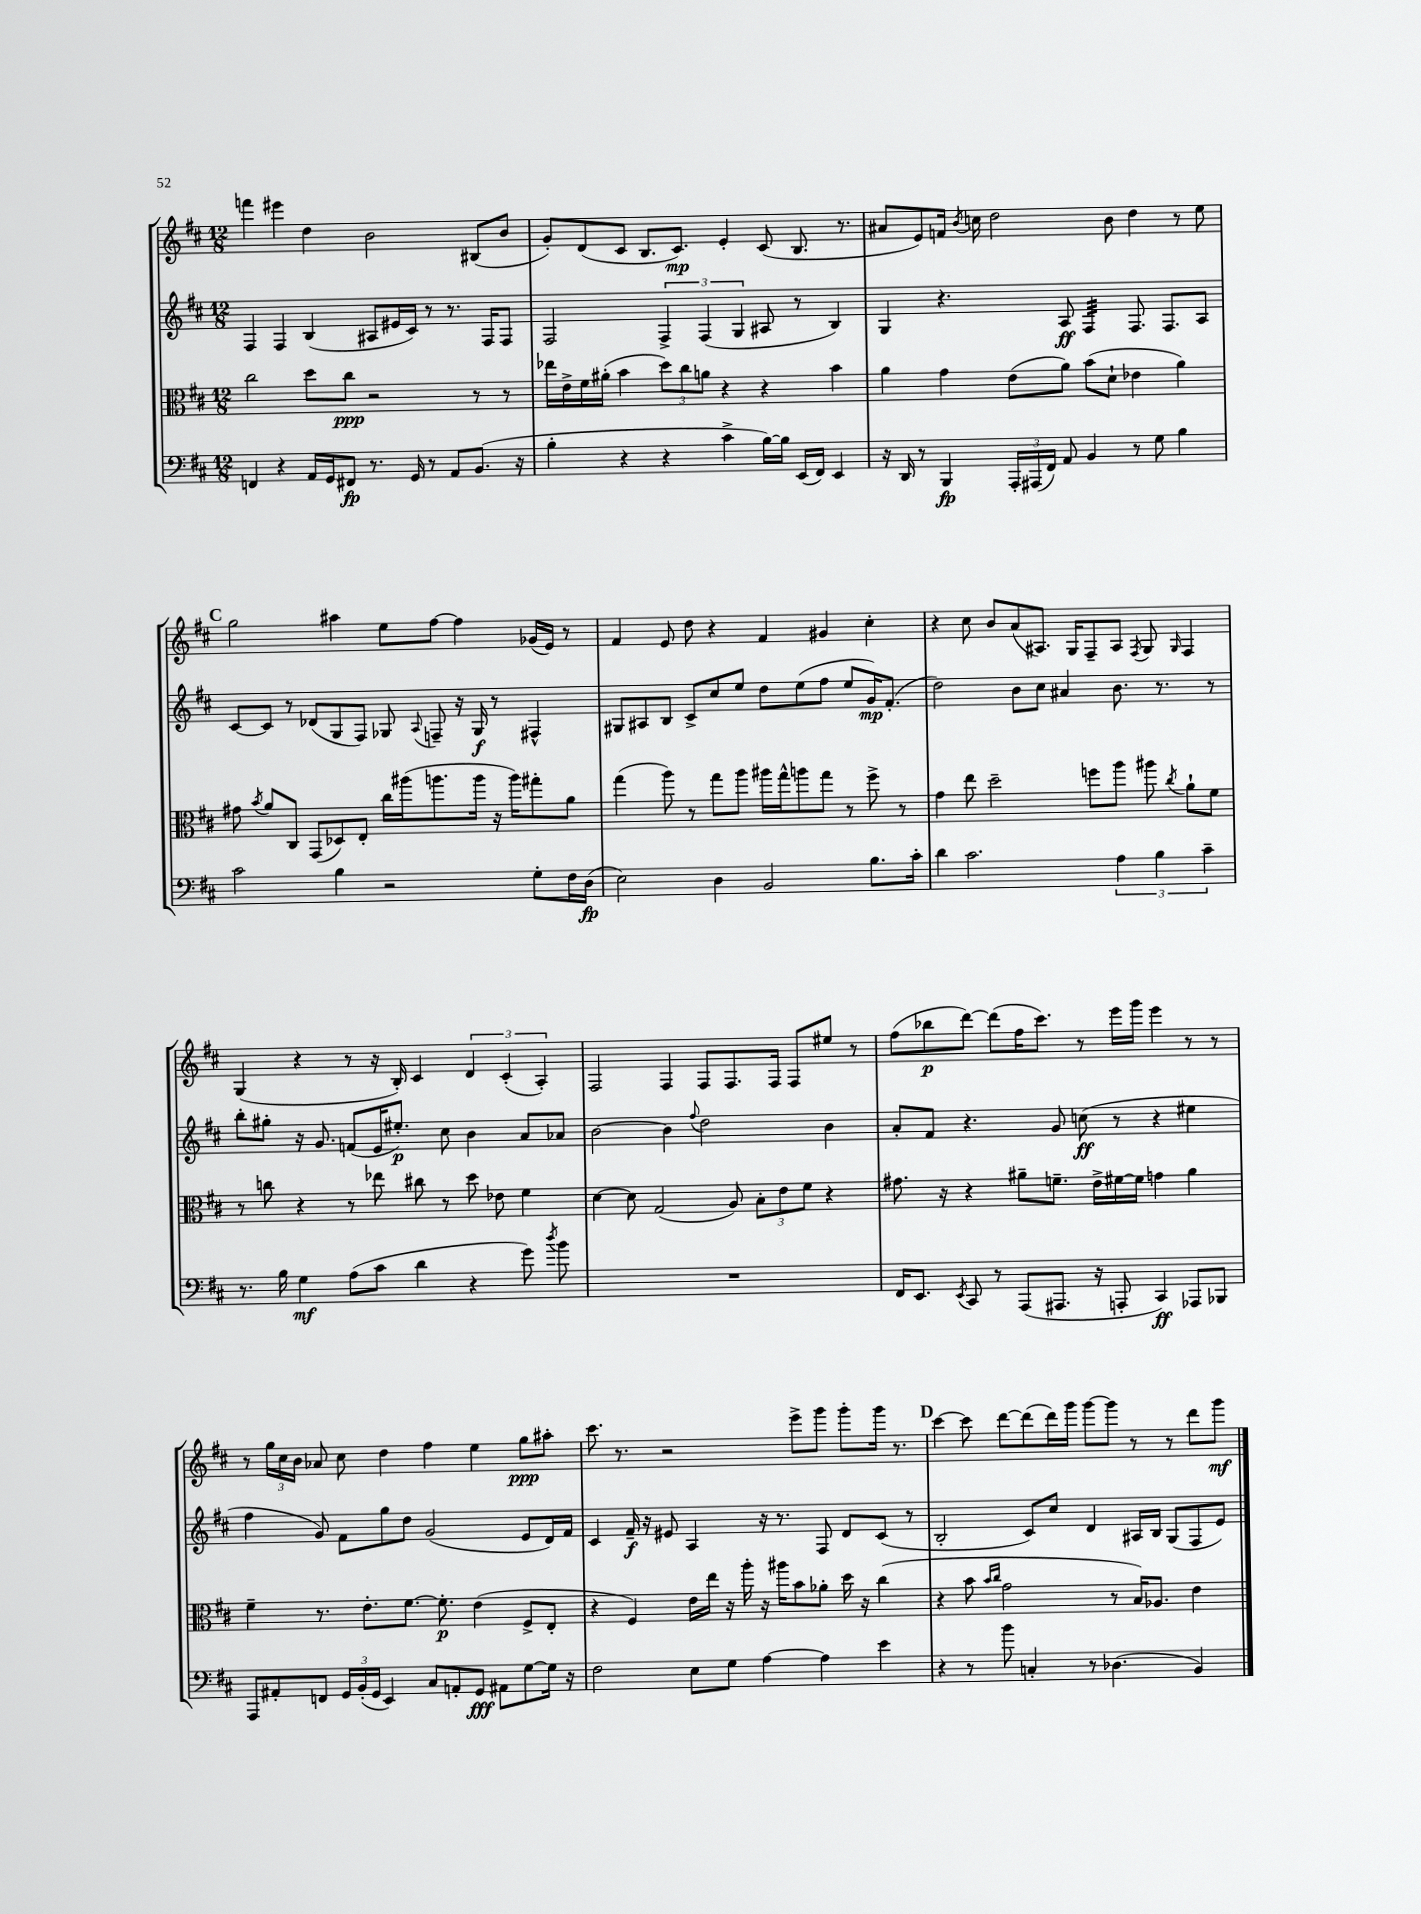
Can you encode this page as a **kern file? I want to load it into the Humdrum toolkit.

**kern	**kern	**kern	**kern
*staff4	*staff3	*staff2	*staff1
*clefF4	*clefC3	*clefG2	*clefG2
*k[f#c#]	*k[f#c#]	*k[f#c#]	*k[f#c#]
*M12/8	*M12/8	*M12/8	*M12/8
4FF	2cc#	4F#	4fff
4r	.	4F#	4eee#
16AA	8dd	(4B	4dd
16GG	.	.	.
8FF#	8cc#	.	.
8.r	2r	8A#	2b
.	.	16e#	.
16GG	.	16c#)	.
8r	.	8r	.
8AA	.	8.r	.
(8.BB	8r	.	(8B#
.	.	16F#	.
.	8r	8F#	8b
16r	.	.	.
=	=	=	=
4B'	16ee-	2F#	8g')
.	16e^	.	.
.	16f#	.	(8d
.	(16a#'	.	.
4r	4b	.	8c#
.	.	.	8.B
4r	12dd)	6F#^	.
.	.	.	8.c#)
.	12cc#	.	.
.	12a	(6F#	.
4c#^	4r	.	4e'
.	.	6G	.
[16B)	4r	8A#	(8c#
16B]	.	.	.
(16EE	.	8r	8.B
16FF#)	.	.	.
4EE	4b	4B)	.
.	.	.	8.r
=	=	=	=
16r	4a	4G	8a#
16DD	.	.	.
8r	.	.	8e)
4BBB	4g	4.r	16f
.	.	.	8qb
.	.	.	16cc
.	.	.	2dd
24AAA'	(8e	.	.
(24AAA#	.	.	.
24FF#)	.	.	.
8AA	8a)	8A	.
4BB	(8b	4F#	.
.	8d`	.	8b
8r	4e-	8.F#	4dd
8G	.	.	.
.	.	8.F#	.
4B	4a)	.	8r
.	.	8A	8ee
=	=	=	=
2c#	8g#	[8c#	2gg
.	8qb	.	.
.	8a	8c#]	.
.	8C#	8r	.
.	(8GG	(8d-	.
4B	8D-)	8G	4aa#
.	8E'	8F#)	.
2r	16cc#	8G-	8ee
.	(16aa#	.	.
.	.	8qqA	.
.	8.aa	8F~	[8ff#
.	.	16r	4ff#]
.	16aa	16G-	.
.	16r	8r	.
.	16aa)	.	.
8G'	8gg#'	4F#^^	(16g-
.	.	.	16e)
16F#	8a	.	8r
(16D	.	.	.
=	=	=	=
2E)	(4gg	8G#	4f#
.	.	8A#	.
.	8aa)	8B	8e
.	8r	8c#^	8dd
4D	8gg	8cc#	4r
.	8aa	8ee	.
2BB	16aa#	8dd	4f#
.	16gg^^	.	.
.	8aa	(8ee	.
.	8gg	8ff#	4g#
.	8r	8ee	.
8.B	8ff#^	16g)	4cc#'
.	.	(8.f#'	.
.	8r	.	.
16c#'	.	.	.
=	=	=	=
4d	4g	2dd)	4r
2.c#	8ee	.	8cc#
.	2dd~	.	8b
.	.	8b	(8a
.	.	8cc#	8.A#)
.	.	4a#	.
.	.	.	16G
.	8ff	.	8F#~
6A	8aa	8.b	8A#
.	.	.	8qF#
.	8aa#	.	8G
6B	.	.	.
.	.	8.r	.
.	8qcc#	.	16qqG
.	8a`	.	4F#
6c#~	.	.	.
.	8f#	8r	.
=	=	=	=
8.r	8r	8bb'	(4G
.	8cc	8gg#'	.
16B	.	.	.
4G	4r	16r	4r
.	.	8.g	.
(8A	8r	(8f	8r
8c#	8ee-	16e	16r
.	.	8.ee#')	16B')
4d	8cc#	.	4c#
.	8r	8cc#	.
4r	8dd	4b	6d
.	8e-	.	.
.	.	.	(6c#'
8g)	4f#	8a	.
.	.	.	6A')
8qdd	.	.	.
8b	.	8a-	.
=	=	=	=
1.r	[4d	[2b	2F#
.	8d]	.	.
.	(2G	.	.
.	.	4b]	4F#
.	.	8qqff#	.
.	.	2dd	8F#
.	8A)	.	8.F#
.	12B'	.	.
.	.	.	16F#
.	12e	.	.
.	.	.	8F#
.	12f#	.	.
.	4r	4b	8ee#
.	.	.	8r
=	=	=	=
16FF#	8.g#	8a'	(8ff#
8.EE	.	.	.
.	.	8f#	8bb-
.	16r	.	.
8qEE	.	.	.
8CC#	4r	4.r	[8ddd)
8r	.	.	(8ddd]
(8AAA	8a#~	.	16ff#
.	.	.	8.ccc#)
8.AAA#	8.f~	8g	.
.	.	(8cc	8r
16r	16e^	.	.
8AAA'	[16f#	8r	16eee
.	16f#]	.	16ggg
4CC#)	4g	4r	4eee
8AAA-	4a#	4ee#	8r
8BBB-	.	.	8r
=	=	=	=
8AAA	4f#~	4ff#	8r
8AA#'	.	.	24gg
.	.	.	24cc#
.	.	.	24b
8FF	8.r	8g)	8a-
24GG	.	8f#	8cc#
(24BB'	.	.	.
.	8.e'	.	.
24GG	.	.	.
4EE)	.	8gg	4dd
.	[8.f#	8dd	.
8C#	.	(2g	4ff#
.	8.f#']	.	.
8AA'	.	.	.
8GG	(4e	.	4ee
8AA#	.	.	.
[8G	8F#^	8e	8gg
16G]	8E'	16d)	8aa#'
16r	.	16f#	.
=	=	=	=
2F#	4r	4c#	8.ccc#
.	.	.	8.r
.	4F#)	16f#~	.
.	.	16r	.
.	.	8e#	2r
8E	16e	4A	.
.	16ee	.	.
8G	16r	.	.
.	16aa'	.	.
[4A	16r	16r	.
.	16aa#	8.r	.
.	8b	.	8eee^
4A]	8a-'	8F#	8ggg
.	16dd	8d	8ggg'
.	16r	.	.
4e	(4cc#	(8c#	16ggg
.	.	.	8.r
.	.	8r	.
=	=	=	=
4r	4r	2B'	[4ccc#
8r	8b	.	8ccc#]
.	16qqb	.	.
.	16qqcc#	.	.
8b	2g	.	[8ddd
4C'	.	8c#)	(8ddd]
.	.	8cc#	16ddd)
.	.	.	16ggg
8r	.	4d	[8ggg
(4.D-	8r	.	8ggg]
.	16B)	16A#	8r
.	8.A-	16B	.
.	.	(8G	8r
4BB)	4e	8F#	8ddd
.	.	8e)	8ggg
==	==	==	==
*-	*-	*-	*-
